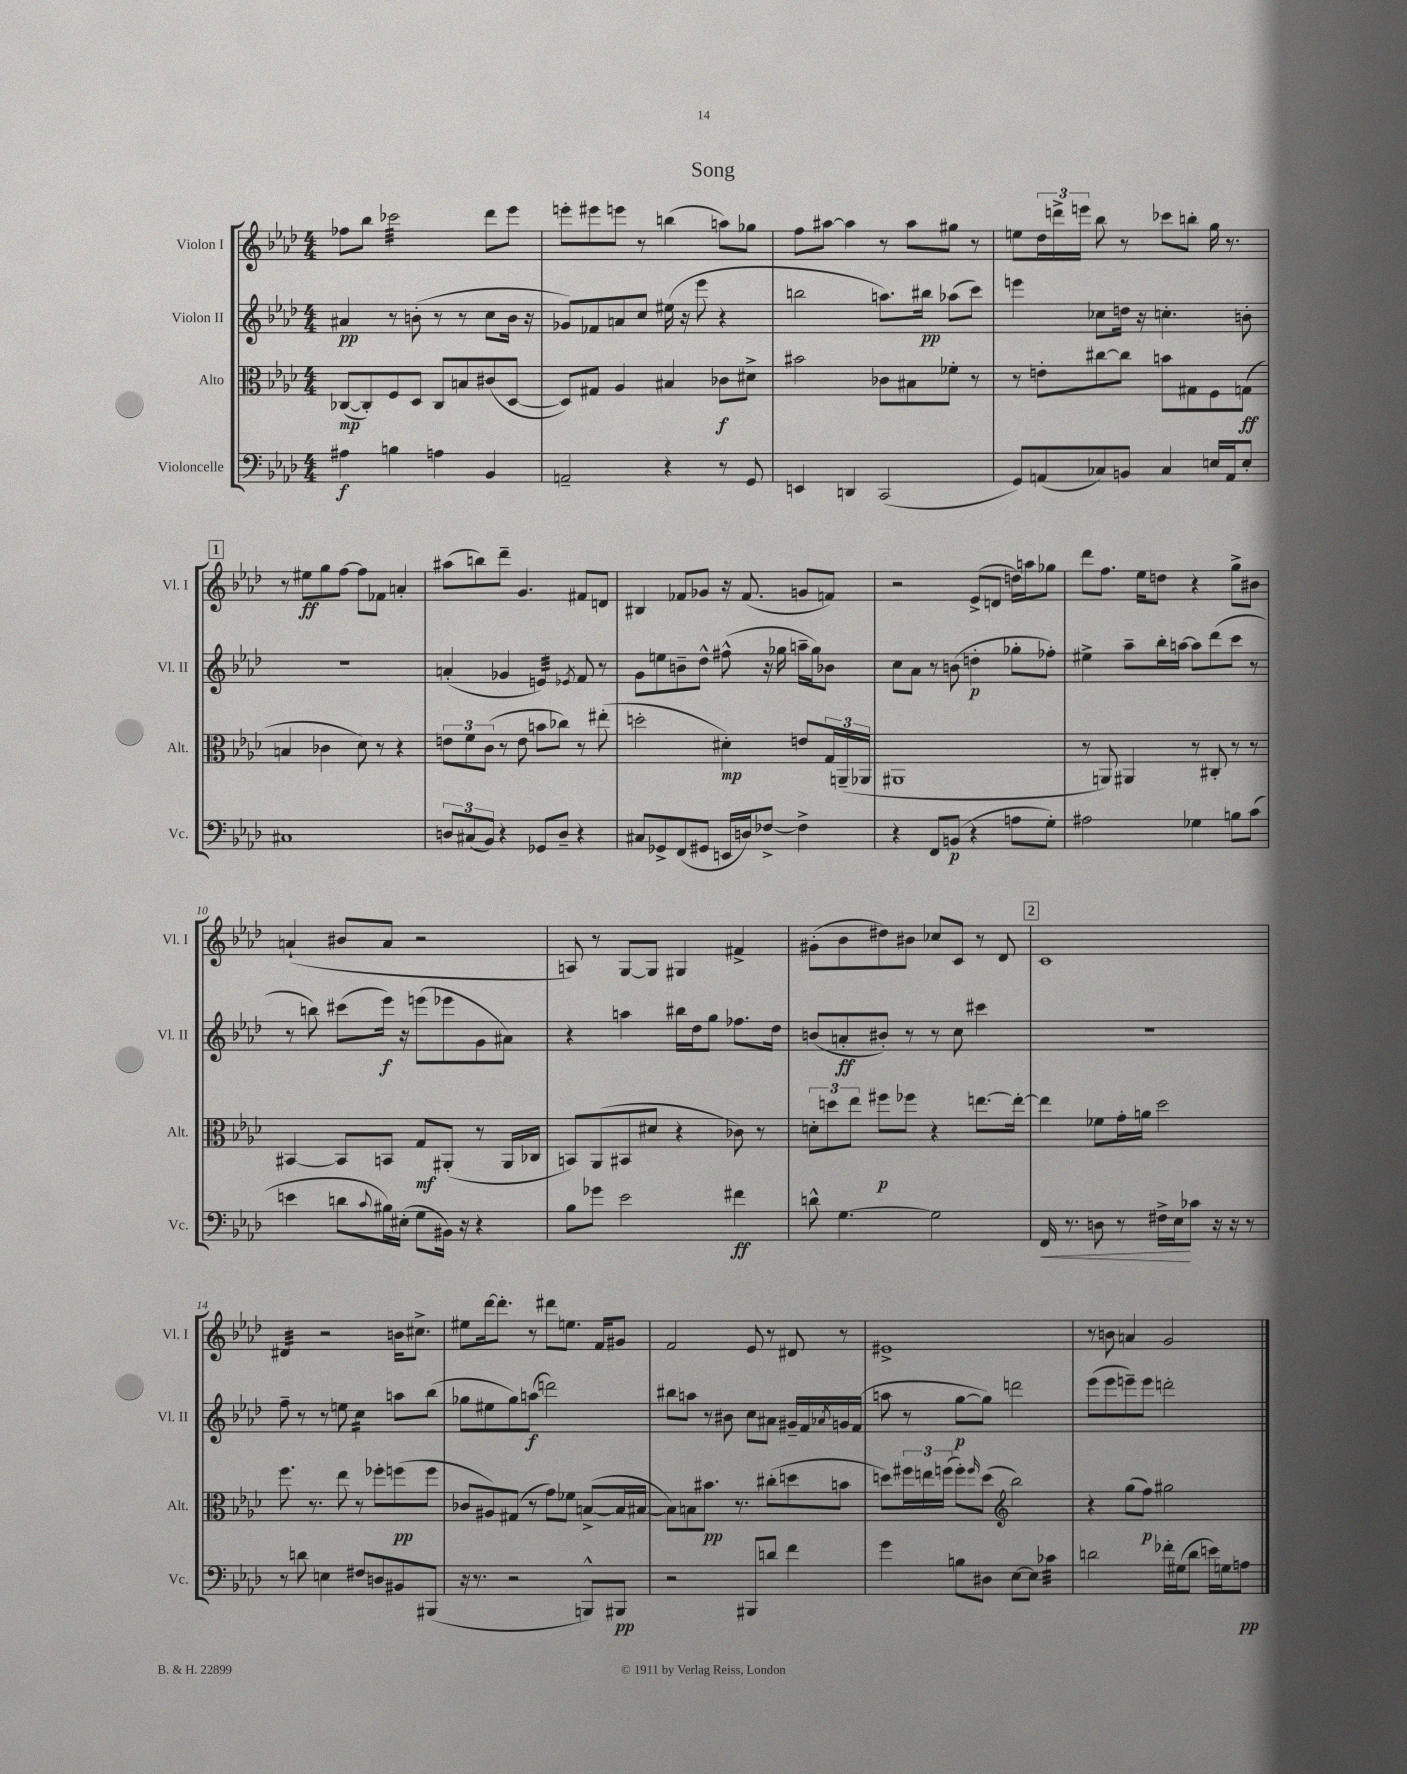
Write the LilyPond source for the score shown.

\header { title = "Song" }
<<
\new StaffGroup <<
\new Staff = "s0" \with { instrumentName = "Violon I" shortInstrumentName = "Vl. I" } {
    \clef treble \key aes \major \numericTimeSignature \time 4/4
    fes''8 bes''8 ces'''2:32 des'''8 ees'''8 |
    e'''8-. eis'''8 e'''8 r8 b''4( a''8) ges''8 |
    f''8 ais''8~ ais''4 r8 ais''8 gis''8 r8 |
    e''8 \tuplet 3/2 { des''16 d'''16-> e'''16 } bes''8 r8 ces'''8 b''8-. g''16 r8. |
    \mark \markup { \box "1" } r8 eis''8\ff g''8 f''8~ f''8 fes'8 a'4-. |
    ais''8( b''8) des'''8-- g'4. fis'8 d'8 |
    bis4 fes'8 ges'8 r16 fes'8.( g'8 f'8) |
    r2 ees'8->( d'8 d''16) a''16 ges''8 |
    des'''8 f''8. ees''16 d''8 r4 g''8-> bis'8 |
    a'4-!( bis'8 a'8 r2 |
    a8) r8 g8~ g8 gis4 fis'4-> |
    gis'8-.( bes'8 dis''8) bis'8 ces''8 c'8 r8 des'8 |
    \mark \markup { \box "2" } c'1 |
    dis'4:32 r2 b'16 cis''8.-> |
    eis''8 des'''16~ des'''8.-. r8 dis'''8 e''8. f'16 gis'8 |
    f'2 ees'8 r8 dis'8 r8 |
    eis'1-> |
    r8 b'8 a'4 g'2 \bar "|." |
}
\new Staff = "s1" \with { instrumentName = "Violon II" shortInstrumentName = "Vl. II" } {
    \clef treble \key aes \major \numericTimeSignature \time 4/4
    ais'4\pp r8 b'8-.( r8 r8 c''8 b'16 r16 |
    ges'8) fes'8 a'8 c''8 eis''16( r16 ees'''8 r4 |
    b''2 a''8.) bis''16\pp aes''8( c'''8) |
    e'''4 ces''8 d''16 r16 c''4.-. b'8-. |
    \mark \markup { \box "1" } R1 |
    a'4-.( ges'4 e'4:32) \acciaccatura { ees'8 } f'8 r8 |
    g'8 e''8 b'8-- des''8-^ fis''8-^( r16 ges''16 a''16-- ges''16) bes'8 |
    c''8 aes'8 r8 b'8( d''4-.\p ges''8-. fes''8-.) |
    eis''4-> aes''8-- bes''16-. a''16~ a''8 des'''8( c'''8 r8 |
    r8 b''8) cis'''8( ees'''16\f) r16 e'''8( ees'''8 g'8 ais'8) |
    r4 a''4 bis''16 des''16 g''8 fes''8. des''16 |
    b'8( a'8-.\ff bis'8-.) r8 r8 c''8 cis'''4 |
    \mark \markup { \box "2" } R1 |
    f''8-- r8 r8 e''8 c''4:16 a''8 bes''8( |
    ges''8 eis''8 ges''8) a''8\f( d'''2) |
    bis''8 a''8 r8 bis'8 c''8 ais'8 gis'16-- f'16 \acciaccatura { aes'8 } g'16 f'16( |
    a''8 r8 g''8~\p g''8) d'''2 |
    ees'''8( ees'''8 e'''8--) e'''8 d'''2-. \bar "|." |
}
\new Staff = "s2" \with { instrumentName = "Alto" shortInstrumentName = "Alt." } {
    \clef alto \key aes \major \numericTimeSignature \time 4/4
    ces8~\mp( ces8-.) f8 des8 ces8 b8 cis'8( des8~ |
    des8) gis8 aes4 bis4 ces'8\f dis'8-> |
    bis'2 ces'8 bis8 fes'8-. r8 |
    r8 e'8-. cis''8~ cis''8 b'8 gis8 f8 g8\ff( |
    \mark \markup { \box "1" } b4 ces'4 des'8) r8 r4 |
    \tuplet 3/2 { e'8 f'8 c'8( } r8 e'8 b'8 ces''8) r8 eis''8-.( |
    d''2-. dis'4-.\mp) e'8 \tuplet 3/2 { g16 a,16--( aes,16 } |
    ais,1 |
    r8 a,8) ais,4 r8 cis8-. r8 r8 |
    bis,4~ bis,8 b,8 g8\mf ais,8-.( r8 ais,16 ces16 |
    b,8) aes,8( bis,8 dis'8 r4 ces'8) r8 |
    \tuplet 3/2 { d'8-. d''8 ees''8 } fis''8\p fes''8 r4 e''8.~ e''16~-. |
    \mark \markup { \box "2" } e''4 fes'8 g'16-. a'16 des''2 |
    f''8. r8. ees''8 r8 fes''8-. f''8\pp( f''8 |
    ces'8 ais8) gis8( r8 g'8) fes'8 b8~->( b16 bis16~ |
    bis8) b8 bis'8.\pp r8. cis''8-.( d''8 b'8 |
    d''8) \tuplet 3/2 { fis''16 e''16 f''16( } f''8-.) \grace { f''16 } d''8( \clef treble bes''2) |
    r4 g''8( f''8\p) gis''2 \bar "|." |
}
\new Staff = "s3" \with { instrumentName = "Violoncelle" shortInstrumentName = "Vc." } {
    \clef bass \key aes \major \numericTimeSignature \time 4/4
    ais4\f b4 a4 bes,4 |
    a,2-- r4 r8 g,8 |
    e,4 d,4 c,2( |
    g,8) a,8( ces8) b,8 ces4 e16 a,16 e8-. |
    \mark \markup { \box "1" } cis1 |
    \tuplet 3/2 { d8 cis8( bes,8) } r4 ges,8 d8-- r4 |
    cis8 ges,8-> f,8( gis,8 e,16 d16) fes8~-> fes4-> |
    r4 f,8 b,8\p( r4 a8 g8-.) |
    ais2 ges4 b8 c'8( |
    e'4 d'8 \appoggiatura { c'8 } bis16) eis16-.( g8 bis,16) r16 r4 |
    bes8 ges'8 ees'2 fis'4\ff |
    d'8-^ g4.~ g2 |
    \mark \markup { \box "2" } f,16\< r8. d8 r8 fis16-> ees16\! ces'8 r16 r16 r8 |
    r8 d'8 e4 fis8 d8 bis,8 bis,,8( |
    r16 r8. r2 b,,8-^) bis,,8\pp |
    r2 bis,,8 d'8 f'4 |
    g'4 b8 dis8 ees8~ ees8 ces'4:32 |
    d'2 fes'16-. gis16( d'8 e'16) g16 a8\pp \bar "|." |
}
>>
>>
